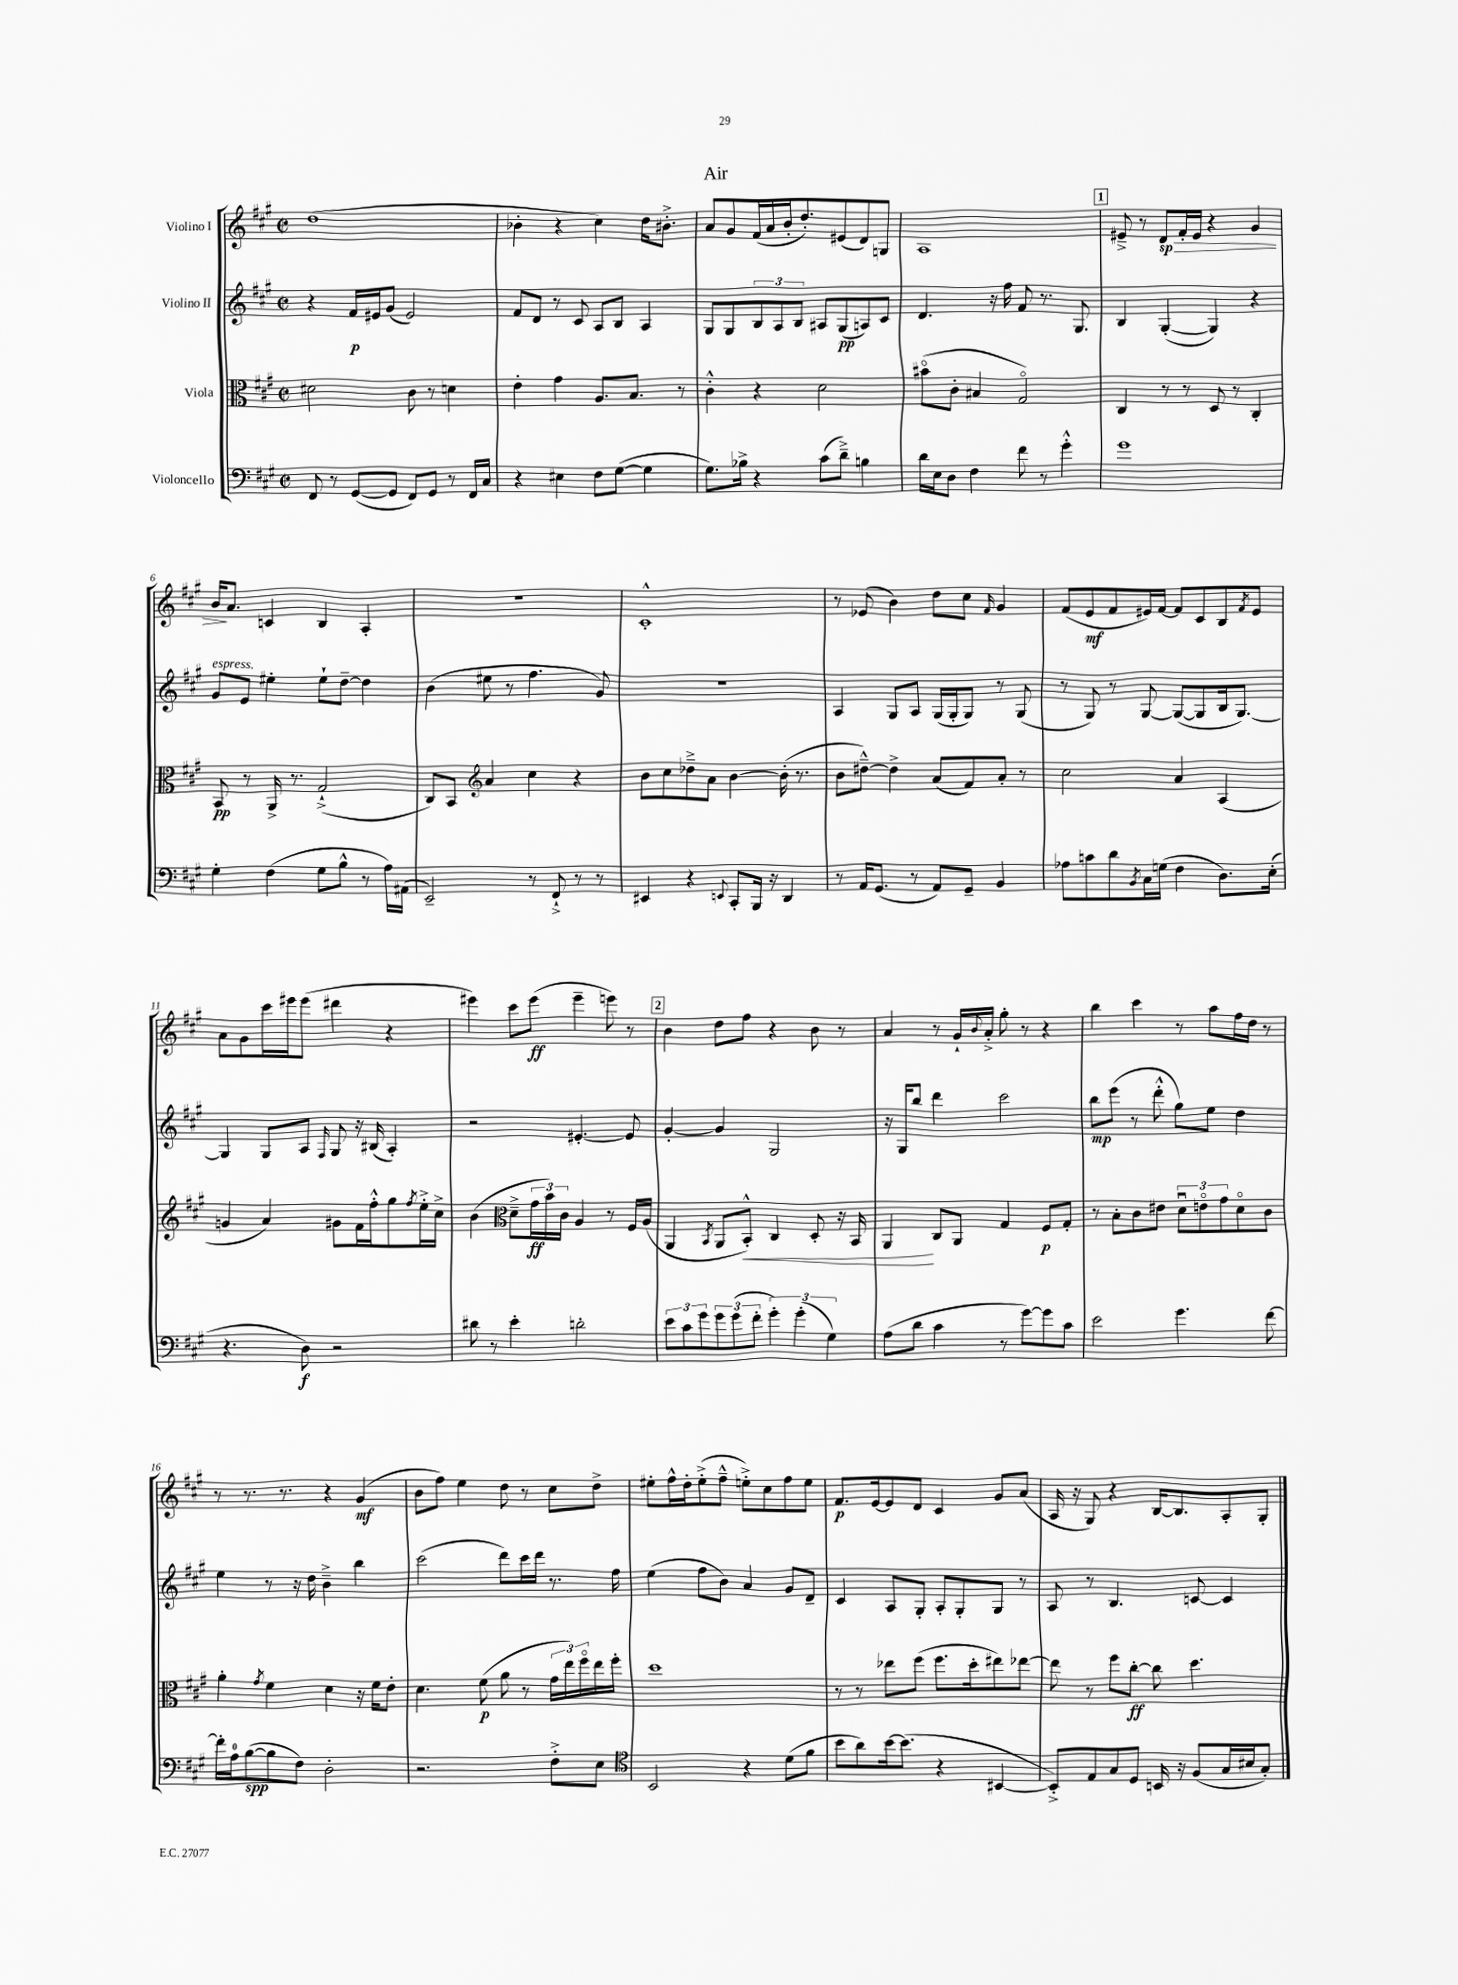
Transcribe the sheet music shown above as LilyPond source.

\header { title = "Air" }
<<
\new StaffGroup <<
\new Staff = "s0" \with { instrumentName = "Violino I" } {
    \clef treble \key a \major \defaultTimeSignature \time 2/2
    d''1( |
    bes'4-. r4 cis''4) d''16 bis'8.-.-> |
    a'8 gis'8 fis'16( a'16 b'16-. d''8.-.) eis'8( d'8) g8 |
    a1 |
    \mark \markup { \box "1" } eis'8---> r8 d'8\sp\> fis'16-. eis'16 r4 gis'4 |
    b'16\! a'8. c'4 b4 a4-. |
    r1 |
    cis'1-.-^ |
    r8 ees'8( b'4) d''8 cis''8 \grace { fis'16 } gis'4 |
    fis'8( e'8\mf fis'8 eis'16) fis'16~ fis'8 cis'8 b8 \acciaccatura { fis'8 } eis'8 |
    a'8 gis'8 cis'''16 eis'''16 eis'''8( dis'''4 r4 |
    eis'''4) cis'''8 eis'''8\ff( eis'''4-- e'''8) r8 |
    \mark \markup { \box "2" } b'4 d''8 fis''8 r4 b'8 r8 |
    a'4 r8 gis'16-! \appoggiatura { b'8 } a'16-.-> gis''8-. r8 r4 |
    b''4 cis'''4 r8 a''8 fis''16 d''16 r8 |
    r8 r8. r8. r4 gis'4\mf( |
    b'8 fis''8) e''4 d''8 r8 cis''8 d''8-> |
    eis''8-. fis''16-^ d''16-. eis''8-.->( fis''8---^ e''8-.->) cis''8 fis''8 e''8 |
    fis'8.\p e'16~ e'8 d'8 cis'4 gis'8 a'8( |
    a16 r16 gis8) r4 b16~ b8. a8-. gis8-. \bar "|." |
}
\new Staff = "s1" \with { instrumentName = "Violino II" } {
    \clef treble \key a \major \defaultTimeSignature \time 2/2
    r4 fis'16\p eis'16 gis'8( eis'2) |
    fis'8 d'8 r8 cis'8 a8 b8 a4 |
    gis8 gis8 \tuplet 3/2 { b8 a8 b8 } ais8 gis8\pp( a8) cis'8 |
    d'4. r16 fis''16 fis'8 r8. gis8. |
    \mark \markup { \box "1" } b4 gis4~-.( gis4) r4 |
    gis'8^\markup { \italic "espress." } e'8 eis''4-. eis''8-! d''8~-- d''4 |
    b'4( eis''8 r8 fis''4. gis'8) |
    R1 |
    a4 gis8 a8 gis16( gis16-. gis8) r8 gis8( |
    r8 gis8) r8 gis8~ gis8~( gis8 b16 gis8.~) |
    gis4 gis8 a8 \grace { fis16 } gis8 r16 bis16( a4-.) |
    r2 eis'4.~-. eis'8 |
    \mark \markup { \box "2" } gis'4~-. gis'4 gis2 |
    r16 gis16 b''8 d'''4 cis'''2 |
    b''8\mp e'''8( r8 d'''8-.-^ gis''8) e''8 d''4 |
    e''4 r8 r16 d''16 b'4---> b''4 |
    cis'''2( d'''8) cis'''16 d'''16 r8. fis''16 |
    e''4( fis''8 b'8) a'4 gis'8 d'8-- |
    cis'4 a8 gis8-. a8-. gis8-. gis8 r8 |
    a8 r8 b4. c'8~ c'4 \bar "|." |
}
\new Staff = "s2" \with { instrumentName = "Viola" } {
    \clef alto \key a \major \defaultTimeSignature \time 2/2
    dis'2 cis'8 r8 d'4 |
    e'4-. gis'4 a8. b8. r8 |
    cis'4-.-^ r4 d'2 |
    bis'8\flageolet( cis'8-. bis4 gis2\flageolet) |
    \mark \markup { \box "1" } cis4 r8 r8 d8 r8 cis4-. |
    b,8\pp r8 a,16-> r8. gis2-!->( |
    cis8) b,8 \clef treble a'4 cis''4 r4 |
    b'8 cis''8 des''8---> a'8 b'4~ b'16-.( r8. |
    b'8 dis''8~---^) dis''4-> a'8( fis'8) a'8-. r8 |
    cis''2 a'4 a4( |
    g'4 a'4) gis'8 fis'16 fis''16-.-^ gis''8 \acciaccatura { fis''8 } e''16-.-> cis''16-> |
    b'4( \clef alto d'8---> \tuplet 3/2 { gis'16\ff b'16) cis'16 } a4 r8 fis16 a16( |
    \mark \markup { \box "2" } a,4 \acciaccatura { b,8 } a,8 b,8-.-^\<) cis4 d8-. r16 b,16 |
    a,4\! cis8 a,8 gis4 fis8\p gis8-. |
    r8 b8-. cis'8 eis'8 \tuplet 3/2 { d'8\downbow e'8\flageolet gis'8 } d'8\flageolet cis'8 |
    a'4-. \acciaccatura { gis'8 } fis'4 d'4 r16 fis'16 e'8-. |
    d'4. fis'8\p( a'8 r8 \tuplet 3/2 { gis'16 e''16) fis''16\flageolet } e''16 fis''16-. |
    d''1 |
    r8 r8 ees''8 fis''8( fis''8. d''16-. eis''8) ees''8~ |
    ees''8 r8 fis''8 cis''8~-.\ff cis''8 d''4. \bar "|." |
}
\new Staff = "s3" \with { instrumentName = "Violoncello" } {
    \clef bass \key a \major \defaultTimeSignature \time 2/2
    fis,8 r8 gis,8~( gis,8 fis,8) gis,8 r8 fis,16 cis16 |
    r4 eis4 fis8 gis8~( gis4 |
    gis8.) bes16-> r4 cis'8( d'8--->) b4 |
    d'16 e16 d8 fis4 fis'8 r8 gis'4-.-^ |
    \mark \markup { \box "1" } gis'1 |
    gis4-. fis4( gis8 b8-^ r8 a16) ais,16( |
    e,2--) r8 fis,8-!-> r8 r8 |
    eis,4 r4 \appoggiatura { e,8 } cis,8-. b,,16 r16 d,4 |
    r8 a,16 gis,8.( r8 a,8) gis,8-- b,4 |
    aes8 c'8 d'8 \acciaccatura { b,8 } cis16 g16( fis4 d8.) e16-.( |
    r4. d8\f) r2 |
    dis'8 r8 e'4-. d'2-. |
    \mark \markup { \box "2" } \tuplet 3/2 { e'8 cis'8 gis'8 } \tuplet 3/2 { gis'8 gis'8( fis'8-. } \tuplet 3/2 { gis'4-.) gis'4-.( gis4) } |
    a8( d'8 cis'4 r8 gis'8~) gis'8 cis'8 |
    e'2 gis'4. fis'8~ |
    fis'16-. a16-0 b8~\spp( b8 fis8) d2-. |
    r2. fis8-.-> e8 |
    \clef tenor b,2 r4 d'8( fis'8 |
    b'8 a'8) b'16~ b'8.( r4 bis,4~ |
    bis,8-.->) e8 gis8 d8 b,16 r16 fis8( gis16 bis16 gis8-.) \bar "|." |
}
>>
>>
